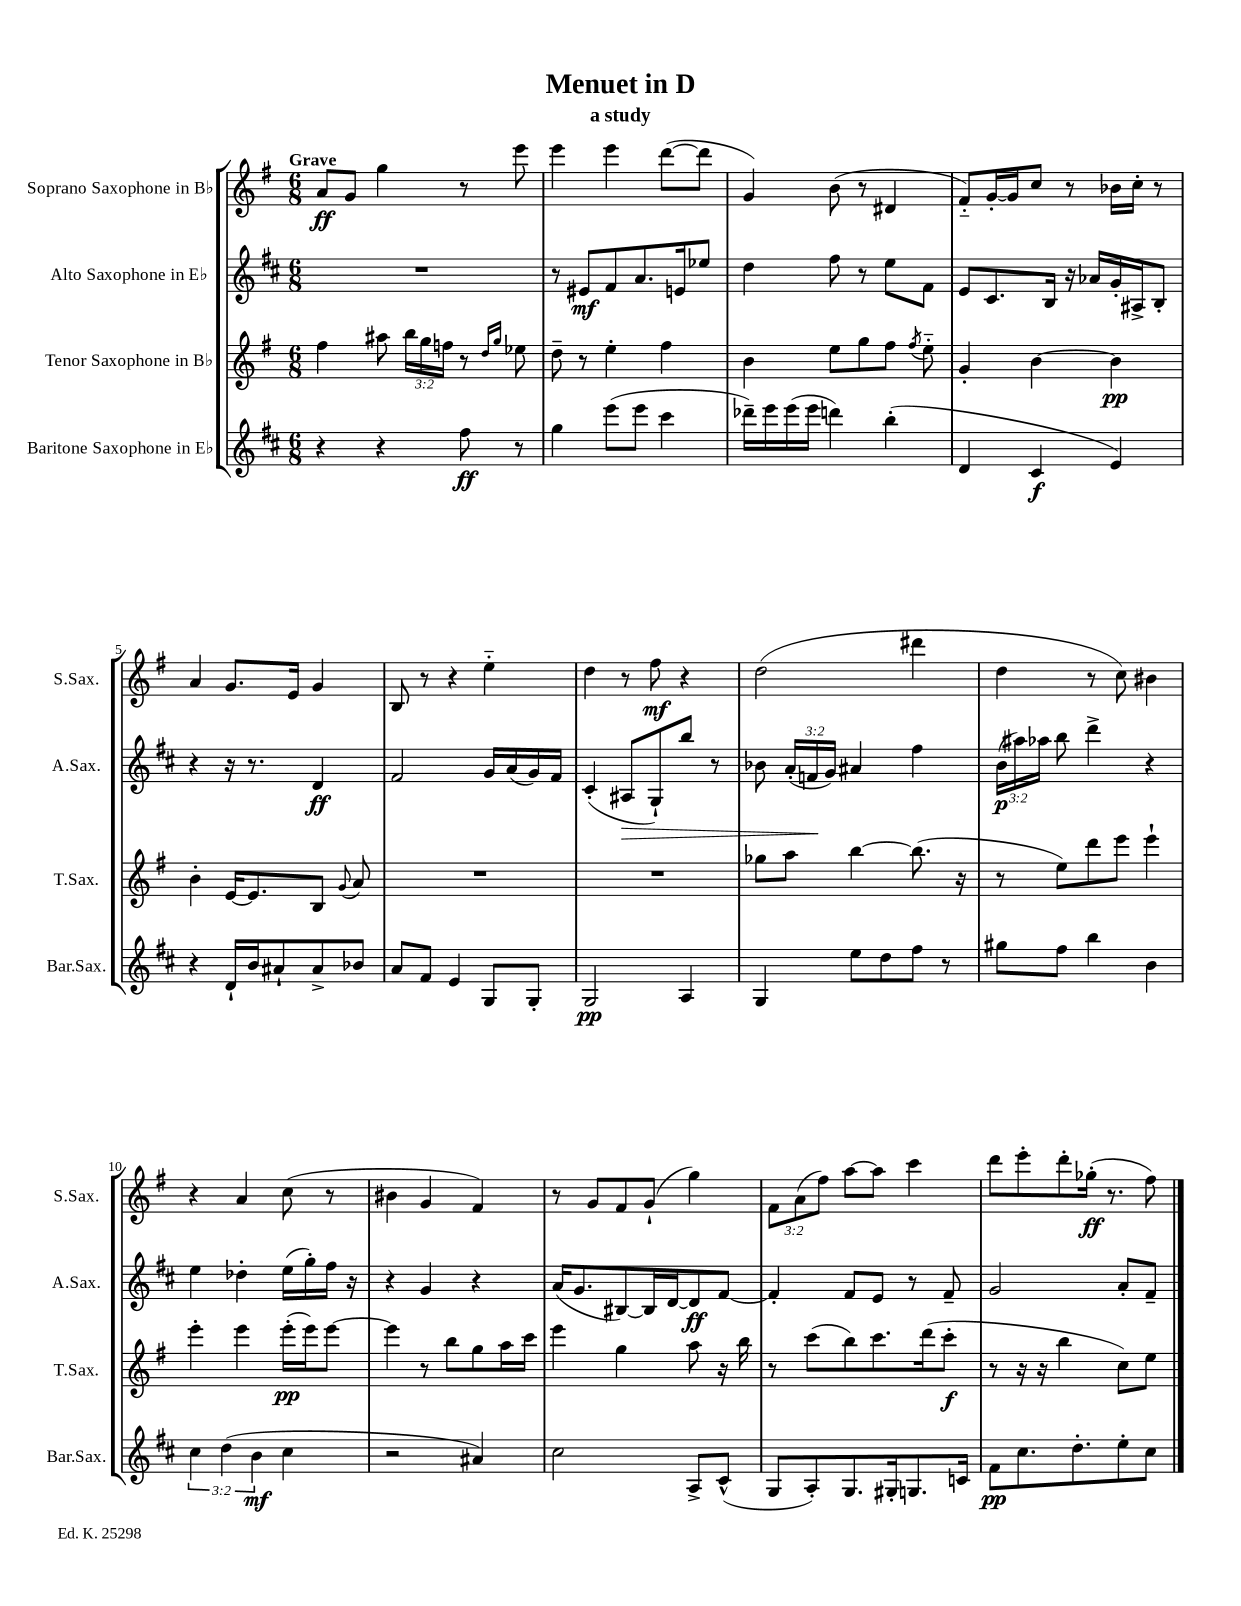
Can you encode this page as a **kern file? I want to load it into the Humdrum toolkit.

**kern	**kern	**kern	**kern
*staff4	*staff3	*staff2	*staff1
*clefG2	*clefG2	*clefG2	*clefG2
*k[f#c#]	*k[f#]	*k[f#c#]	*k[f#]
*M6/8	*M6/8	*M6/8	*M6/8
4r	4ff#\	2.r	8a/L
.	.	.	8g/J
4r	8aa#\	.	4gg\
.	24bb\LL	.	.
.	24gg\	.	.
.	24ff\JJ	.	.
8ff#\	8r	.	8r
.	16qqdd/LL	.	.
.	16qqgg/JJ	.	.
8r	8ee-\	.	8eee\
=	=	=	=
4gg\	8dd~\	8r	4eee\
.	8r	8e#/L	.
(8eee\L	4ee'\	8f#/	4eee\
8eee\J	.	8.a/	.
4ccc#\	4ff#\	.	([8ddd\L
.	.	16e/k	.
.	.	8ee-/J	8ddd\]J
=	=	=	=
16ddd-~\LL)	4b\	4dd\	4g/)
16eee\	.	.	.
(16eee\	.	.	.
16eee\JJ	.	.	.
4ddd\)	8ee\L	8ff#\	(8b\
.	8gg\	8r	8r
(4bb'\	8ff#\J	8ee\L	4d#/
.	8qff#/	.	.
.	8ee'~\	8f#\J	.
=	=	=	=
4d/	4g'/	8e/L	8f#'~/L)
.	.	8.c#/	[16g'/L
.	.	.	16g/]J
4c#/	[4b\	.	8cc/J
.	.	16B/Jk	.
.	.	16r	8r
.	.	16a-/LL	.
4e/)	4b\]	16g'/	16b-\LL
.	.	16A#^/J	16cc'\JJ
.	.	8B'/J	8r
=	=	=	=
4r	4b'\	4r	4a/
16d`/LL	[16e/LK	16r	8.g/L
16b/J	8.e/]	8.r	.
8a#`/	.	.	.
.	.	.	16e/Jk
8a#^/	8B/J	4d/	4g/
.	8qqg/	.	.
8b-/J	8a/	.	.
=	=	=	=
8a/L	2.r	2f#/	8B/
8f#/J	.	.	8r
4e/	.	.	4r
8G/L	.	16g/LL	4ee'~\
.	.	(16a/	.
8G'/J	.	16g/)	.
.	.	16f#/JJ	.
=	=	=	=
2G/	2.r	(4c#'/	4dd\
.	.	8A#/L	8r
.	.	8G`/)	8ff#\
4A/	.	8bb/J	4r
.	.	8r	.
=	=	=	=
4G/	8gg-\L	8b-\	(2dd\
.	8aa\J	(24a'/LL	.
.	.	24f/	.
.	.	24g/JJ)	.
8ee\L	[4bb\	4a#/	.
8dd\	.	.	.
8ff#\J	(8.bb\]	4ff#\	4ddd#\
8r	.	.	.
.	16r	.	.
=	=	=	=
8gg#\L	8r	(24b\LL	4dd\
.	.	24aa#\)	.
.	.	24aa-\JJ	.
8ff#\J	8ee\L)	8bb\	.
4bb\	8ddd\	4ddd^\	8r
.	8eee\J	.	8cc\)
4b\	4eee`\	4r	4b#\
=	=	=	=
6cc#\	4eee'\	4ee\	4r
(6dd\	.	.	.
.	4eee\	4dd-'\	4a/
6b\	.	.	.
4cc#\	(16eee'\LL	(16ee\LL	(8cc\
.	16eee\J)	16gg'\)	.
.	[8eee\J	16ff#\JJ	8r
.	.	16r	.
=	=	=	=
2r	4eee\]	4r	4b#\
.	8r	4g/	4g/
.	8bb\L	.	.
4a#/)	8gg\	4r	4f#/)
.	16aa\L	.	.
.	16ccc\JJ	.	.
=	=	=	=
2cc#\	4eee\	(16a/LK	8r
.	.	8.g/	.
.	.	.	8g/L
.	4gg\	[8B#/)	8f#/
.	.	16B#/]L	(8g`/J
.	.	[16d/J	.
8A^/L	8aa\	8d/]	4gg\)
(8c#^^/J	16r	[8f#/J	.
.	16bb\	.	.
=	=	=	=
8G/L	8r	4f#'/]	12f#\L
.	.	.	(12a\
8A'/)	(8ccc\L	.	.
.	.	.	12ff#\J)
8.G/	8bb\)	8f#/L	[8aa\L
.	8.ccc\	8e/J	8aa\]J
16G#'/k	.	.	.
8.G/	.	8r	4ccc\
.	(16ddd\k	.	.
.	8ccc'\J	8f#~/	.
16c/Jk	.	.	.
=	=	=	=
8f#\L	8r	2g/	8ddd\L
8.cc#\	16r	.	8eee'\
.	16r	.	.
.	4bb\	.	8ddd'\
8.dd'\	.	.	.
.	.	.	(16gg-'\Jk
.	.	.	8.r
8ee'\	8cc\L)	8a'/L	.
8cc#\J	8ee\J	8f#~/J	8ff#\)
==	==	==	==
*-	*-	*-	*-
